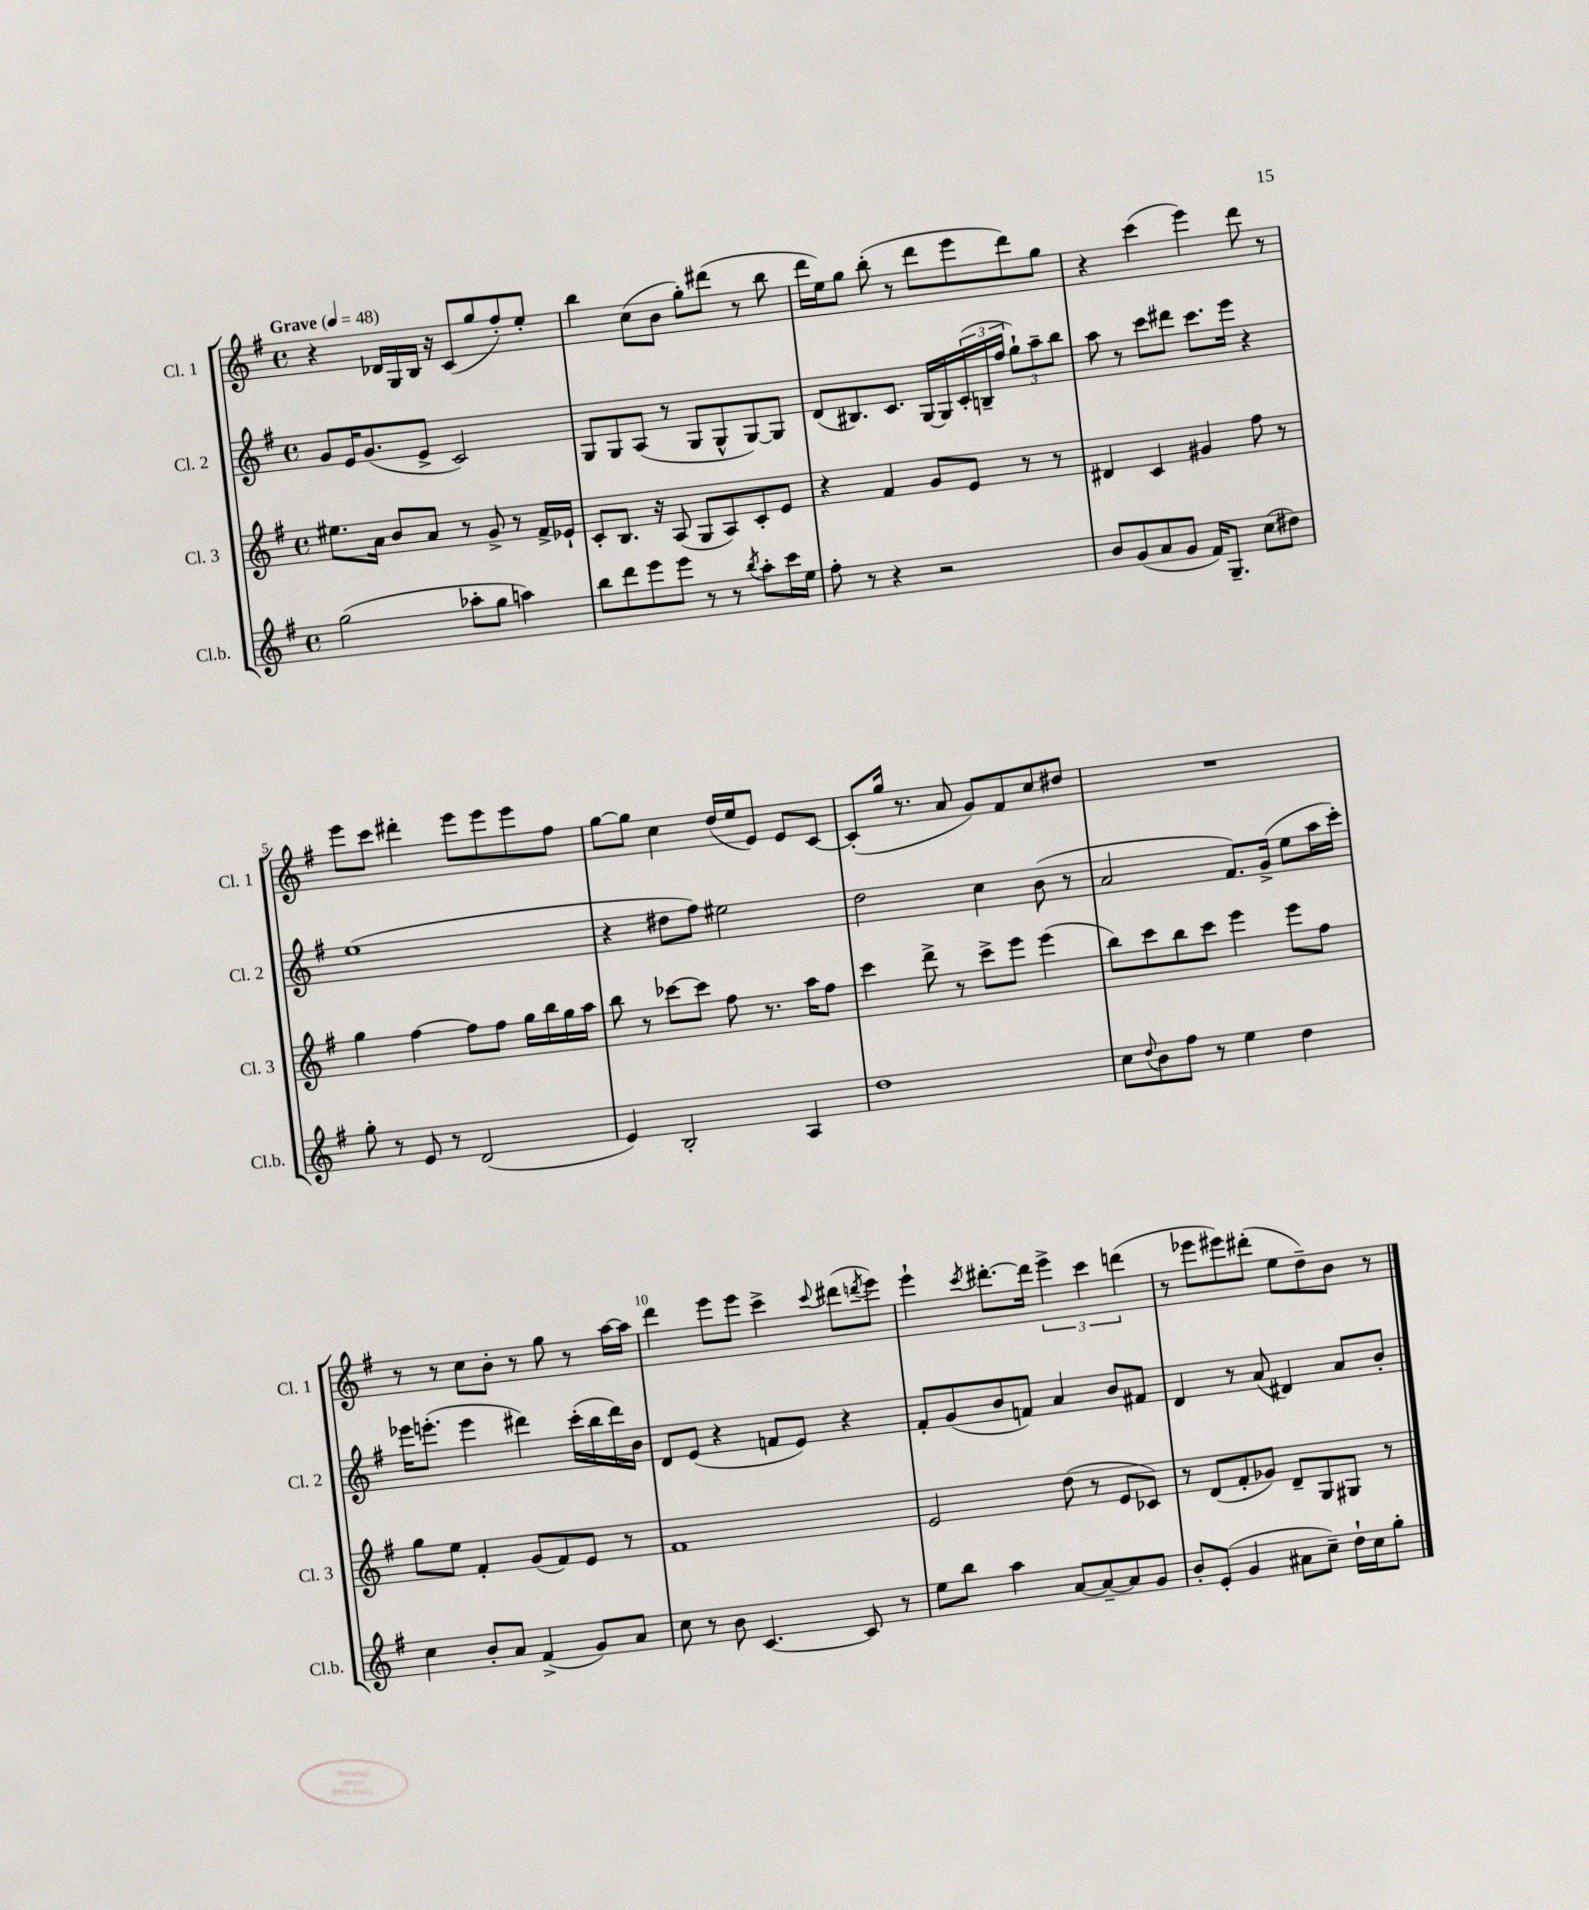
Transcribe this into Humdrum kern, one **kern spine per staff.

**kern	**kern	**kern	**kern
*staff4	*staff3	*staff2	*staff1
*clefG2	*clefG2	*clefG2	*clefG2
*k[f#]	*k[f#]	*k[f#]	*k[f#]
*M4/4	*M4/4	*M4/4	*M4/4
*met(c)	*met(c)	*met(c)	*met(c)
*MM48	*MM48	*MM48	*MM48
(2gg	8.ee#	8g	4r
.	.	16e	.
.	16a	(8.g	.
.	8b	.	16d-
.	.	.	16G
.	8a	8e^	16B
.	.	.	16r
8aa-'	8r	2c)	(8c
8gg	8g^	.	8gg
4aa)	8r	.	8ff#')
.	16f#^	.	8ee'
.	16e-`	.	.
=	=	=	=
8bb	8c'	8G	4bb
8ddd	8.B	8G	.
8eee	.	(8A	(8cc
.	16r	.	.
8eee	(8A	8r	8b
8r	8G	8G	8gg')
8r	8A)	8G^^	(8ddd#
8qbb	.	.	.
8aa'	8c'	[8G)	8r
16ccc	8e	8G]	8bb
16ee	.	.	.
=	=	=	=
8ff#'	4r	(8d	16ddd
.	.	.	16ee)
8r	.	8.B#)	8gg
4r	4f#	.	(8bb'
.	.	8.c	.
.	.	.	8r
2r	8g	[16G	8ddd
.	.	16G]	.
.	8e	(24c'	8eee
.	.	24B~	.
.	.	24ff#	.
.	8r	12gg`)	8ddd)
.	.	12aa~	.
.	8r	.	8gg
.	.	12bb	.
=	=	=	=
8b	4d#	8aa	4r
(8g	.	8r	.
8a	4c	8ccc	(4ccc
8g	.	8ddd#	.
16f#)	4g#	8.ccc	4eee)
8.G~	.	.	.
.	.	16eee	.
(8cc	8ff#	4r	8ddd
8dd#)	8r	.	8r
=	=	=	=
8gg'	4gg	(1ee	8eee
8r	.	.	8ccc
8e	[4ff#	.	4ddd#'
8r	.	.	.
(2d	8ff#]	.	8eee
.	8ff#	.	8eee
.	16gg	.	8eee
.	16bb	.	.
.	16gg	.	8ff#
.	16aa	.	.
=	=	=	=
4e)	8bb	4r	[8gg
.	8r	.	8gg]
2B'	[8ccc-	8dd#	4cc
.	8ccc-]	8ff#)	.
.	8ff#	2ee#	(16dd
.	.	.	16ee
.	8.r	.	8e)
4A	.	.	8e
.	16aa	.	.
.	8ff#	.	[8c
=	=	=	=
1dd	4ccc	2dd	(8c']
.	.	.	16gg
.	.	.	8.r
.	8ddd^	.	.
.	8r	.	8a
.	8ccc^	4cc	8g)
.	8eee	.	8f#
.	(4eee	(8b	8cc
.	.	8r	8dd#
=	=	=	=
8cc	8bb)	2a	1r
8qqdd	.	.	.
8b	8ccc	.	.
8ff#	8bb	.	.
8r	8ccc	.	.
4ee	4eee	8.f#)	.
.	.	(16g^	.
4dd	8eee	8ee	.
.	8ff#	16aa	.
.	.	16ccc')	.
=	=	=	=
4cc	8gg	16eee-	8r
.	.	(8.eee'	.
.	8ee	.	8r
8b'	4f#'	4eee	8cc
8a	.	.	8b'
(4f#^	(8g	4ddd#)	8r
.	8f#)	.	8gg
8g)	8e	(16ccc'	8r
.	.	16bb	.
8a	8r	16ddd#)	[16aa
.	.	16b	16aa]
=	=	=	=
8cc	1f#	8d	4ddd
8r	.	(8e	.
8b	.	4r	8eee
[4.c	.	.	8eee
.	.	8f	4ccc^
.	.	8e)	.
.	.	.	8qqccc
8c]	.	4r	(8ddd#
.	.	.	8qddd
8r	.	.	8eee)
=	=	=	=
8ee	2e	8f#'	4eee`
8bb	.	(8g	.
.	.	.	8qccc
4aa	.	8b	[8.ddd#'
.	.	8f)	.
.	.	.	16ddd#]
[8a	(8dd	4a	6eee^
8a~_	8r	.	.
.	.	.	6ccc
8a]	8e	8b	.
.	.	.	(6ddd
8g	8c-)	8f#	.
=	=	=	=
8b'	8r	4d	8r
(8e'	(8d	.	8eee-
4g	8f#'	8r	8eee#)
.	8g-)	(8a	(8ddd#'
8a#	8d~	4d#)	8ee
8cc~)	8G	.	8dd~)
16dd`	8G#	8a	8b
16cc	.	.	.
8gg'	8r	8b'	8r
==	==	==	==
*-	*-	*-	*-
